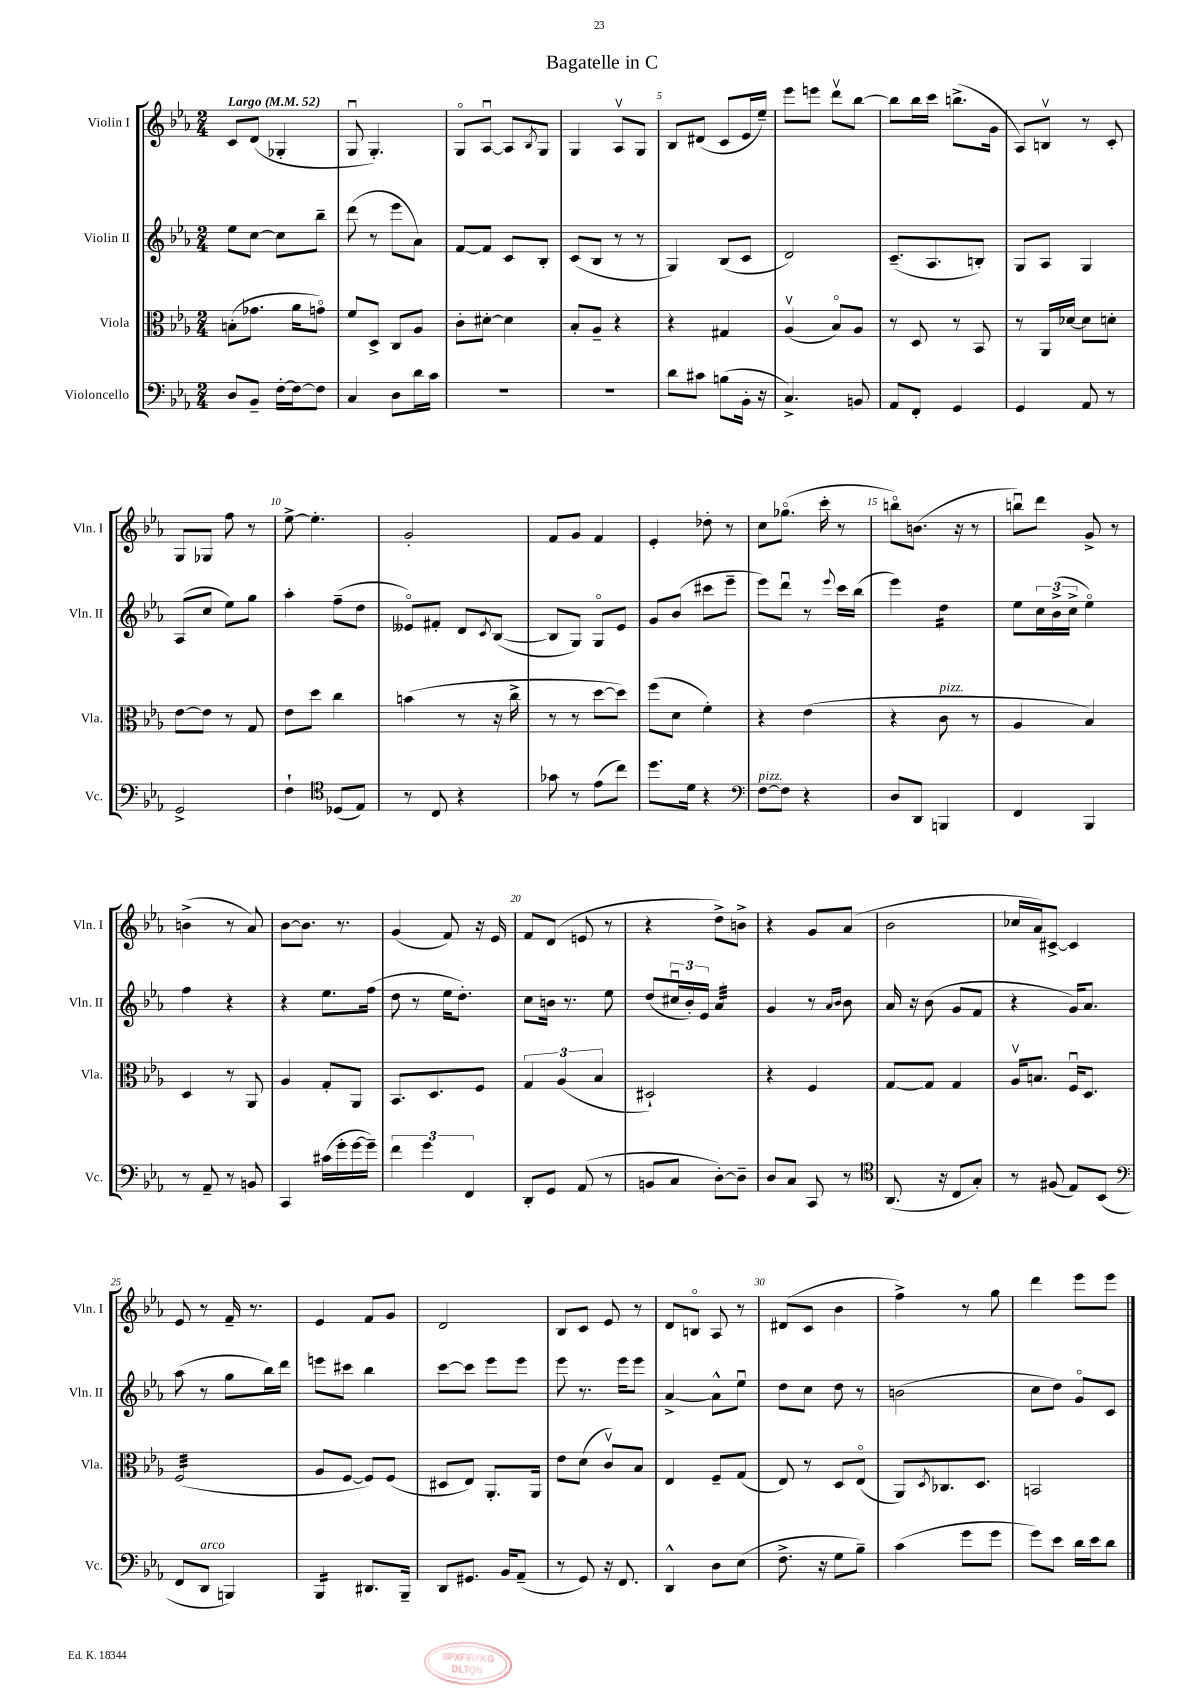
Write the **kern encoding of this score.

**kern	**kern	**kern	**kern
*staff4	*staff3	*staff2	*staff1
*clefF4	*clefC3	*clefG2	*clefG2
*k[b-e-a-]	*k[b-e-a-]	*k[b-e-a-]	*k[b-e-a-]
*M2/4	*M2/4	*M2/4	*M2/4
*MM52	*MM52	*MM52	*MM52
8D	(8B'	8ee-	8c
8BB-~	8.g-	[8cc	(8d
[16F'	.	8cc]	4G-'
16F_	16a-	.	.
8F]	8go)	8bb-~	.
=	=	=	=
4C	8f	(8ddd	8Gu
.	8D^	8r	4.G')
8D	8C	8eee-	.
16d	8A-	8a-)	.
16c	.	.	.
=	=	=	=
2r	8c'	[8f	8Go
.	[8d#'	8f]	[8A-u
.	4d#]	8c	8A-]
.	.	.	8qB-
.	.	8B-'	8G
=	=	=	=
2r	8B-'	(8c	4G
.	8A-~	8B-	.
.	4r	8r	8A-v
.	.	8r	8G
=	=	=	=
8d	4r	4G)	8B-
8c#	.	.	(8d#
(8B	4G#	(8B-	8c
16BB-'	.	8c	16e-
16r	.	.	16ee-~)
=	=	=	=
4.C^)	(4A-v	2d)	8eee-
.	.	.	8eee
.	8B-o)	.	8dddv
8BB	8A-	.	[8bb-
=	=	=	=
8AA-	8r	(8.c~	8bb-]
8FF'	8D	.	16bb-
.	.	8.A-	16ccc
4GG	8r	.	(8.bb^
.	8BB-	8B')	.
.	.	.	16g
=	=	=	=
4GG	8r	8G	8A-)
.	16AA-	8A-	8Bv
.	[16d-	.	.
8AA-	8d-]	4G	8r
8r	8d'	.	8c'
=	=	=	=
2GG^	[8e-	(8A-	8G
.	8e-]	8cc	8G-
.	8r	8ee-)	8ff
.	8G	8gg	8r
=	=	=	=
4F`	8e-	4aa-'	[8ee-^
.	8dd	.	4.ee-']
*clefC4	*	*	*
(8D-	4cc	(8ff~	.
8E-)	.	8dd	.
=	=	=	=
8r	(4b	8e--o)	2g'
8C	.	8f#'	.
4r	8r	8d	.
.	.	8qc	.
.	16r	([8B-	.
.	16cc^	.	.
=	=	=	=
8g-	8r	8B-]	8f
8r	8r	8G)	8g
(8e-	[8dd	8Go	4f
8cc)	8dd])	8e-	.
=	=	=	=
8.dd	(8ff	8g	4e-'
.	8d	(8b-	.
16d	.	.	.
4r	4f')	8ccc#	8dd-'
.	.	8eee-~	8r
=	=	=	=
*clefF4	*	*	*
[8F	4r	8eee-)	8cc
8F]	.	8dddu	(8.gg-o
4r	(4e-	8r	.
.	.	.	16ccc'
.	.	8qqeee-	.
.	.	16ccc	8r
.	.	(16bb-	.
=	=	=	=
8D	4r	4eee-)	8bbo)
8DD	.	.	(8.b
4BBB	8c	4dd	.
.	.	.	16r
.	8r	.	8r
=	=	=	=
4FF	4A-	8ee-	8bbu)
.	.	24cc	8ddd
.	.	(24b-^	.
.	.	24cc^	.
4BBB-	4B-)	4ee-o)	8g^
.	.	.	8r
=	=	=	=
8r	4D	4ff	(4b^
8AA-~	.	.	.
8r	8r	4r	8r
8BB	8AA-	.	8a-)
=	=	=	=
4CC	4A-	4r	[8b-
.	.	.	8.b-]
(16c#	8G'	8.ee-	.
16g'	.	.	8.r
[16g	8AA-	.	.
16g~])	.	(16ff	.
=	=	=	=
6f	8.BB-	8dd	(4g
.	.	8r	.
6g	.	.	.
.	8.D	.	.
.	.	16ee-	8f)
.	.	8.dd')	.
6FF	.	.	.
.	8F	.	16r
.	.	.	16e-
=	=	=	=
8DD'	6G	8cc	8f
8GG	.	16b	(8d
.	(6A-	.	.
.	.	8.r	.
(8AA-	.	.	8e
.	6B-	.	.
8r	.	8ee-	8r
=	=	=	=
8BB	2D#`)	(8dd	4r
8C	.	24cc#u	.
.	.	24b-')	.
.	.	24e-	.
[8D')	.	4a-	8dd^)
8D~]	.	.	8b^
=	=	=	=
8D	4r	4g	4r
8C	.	.	.
8CC	4F	8r	8g
.	.	16qqa-	.
.	.	16qqb-	.
8r	.	8b-	(8a-
=	=	=	=
*clefC4	*	*	*
(8.AA-	[8G	16a-	2b-
.	.	16r	.
.	8G]	(8b-	.
16r	.	.	.
8C	4G	8g	.
8G')	.	8f	.
=	=	=	=
8r	16A-v	4r	16cc-
.	8.B	.	16a-)
(8F#	.	.	[8c#^
8E-)	16Fu	16g)	4c#]
.	8.D	8.a-	.
(8BB-	.	.	.
=	=	=	=
*clefF4	*	*	*
8FF	(2F	(8aa-	8e-
8DD	.	8r	8r
4BBB)	.	8gg	16f~
.	.	.	8.r
.	.	16bb-)	.
.	.	16ddd	.
=	=	=	=
4BBB-	8A-	8eee	4e-
.	[8F	8ccc#	.
8.DD#	8F])	4bb-	8f
.	(8F	.	8g
16BBB-~	.	.	.
=	=	=	=
8DD	8D#	[8ccc	2d
8.GG#	8E-)	8ccc]	.
.	8.AA-'	8eee-	.
16BB-	.	.	.
(8AA-~	.	8eee-	.
.	16AA-	.	.
=	=	=	=
8r	8e-	8eee-	8B-
8GG)	(8d	8.r	8c
16r	8cv)	.	8e-
8.FF	.	16eee-	.
.	8B-	8eee-	8r
=	=	=	=
4DD^^	4E-	[4a-^	8d
.	.	.	8Bo
8D	8F~	8a-^^]	8A-
(8E-	(8G	8ee-u	8r
=	=	=	=
8.F^	8E-)	8dd	(8d#
.	8r	8cc	8c
16r	.	.	.
8G	8D	8dd	4b-
8B-~)	(8E-o	8r	.
=	=	=	=
(4c	8AA-)	(2b	4ff^)
.	8qD	.	.
.	8.C-	.	.
8g	.	.	8r
.	8.D	.	.
8g	.	.	8gg
=	=	=	=
8g)	2BB	8cc	4ddd
8e-	.	8dd)	.
16d	.	8go	8eee-
16e-	.	.	.
8d	.	8c	8eee-
==	==	==	==
*-	*-	*-	*-
